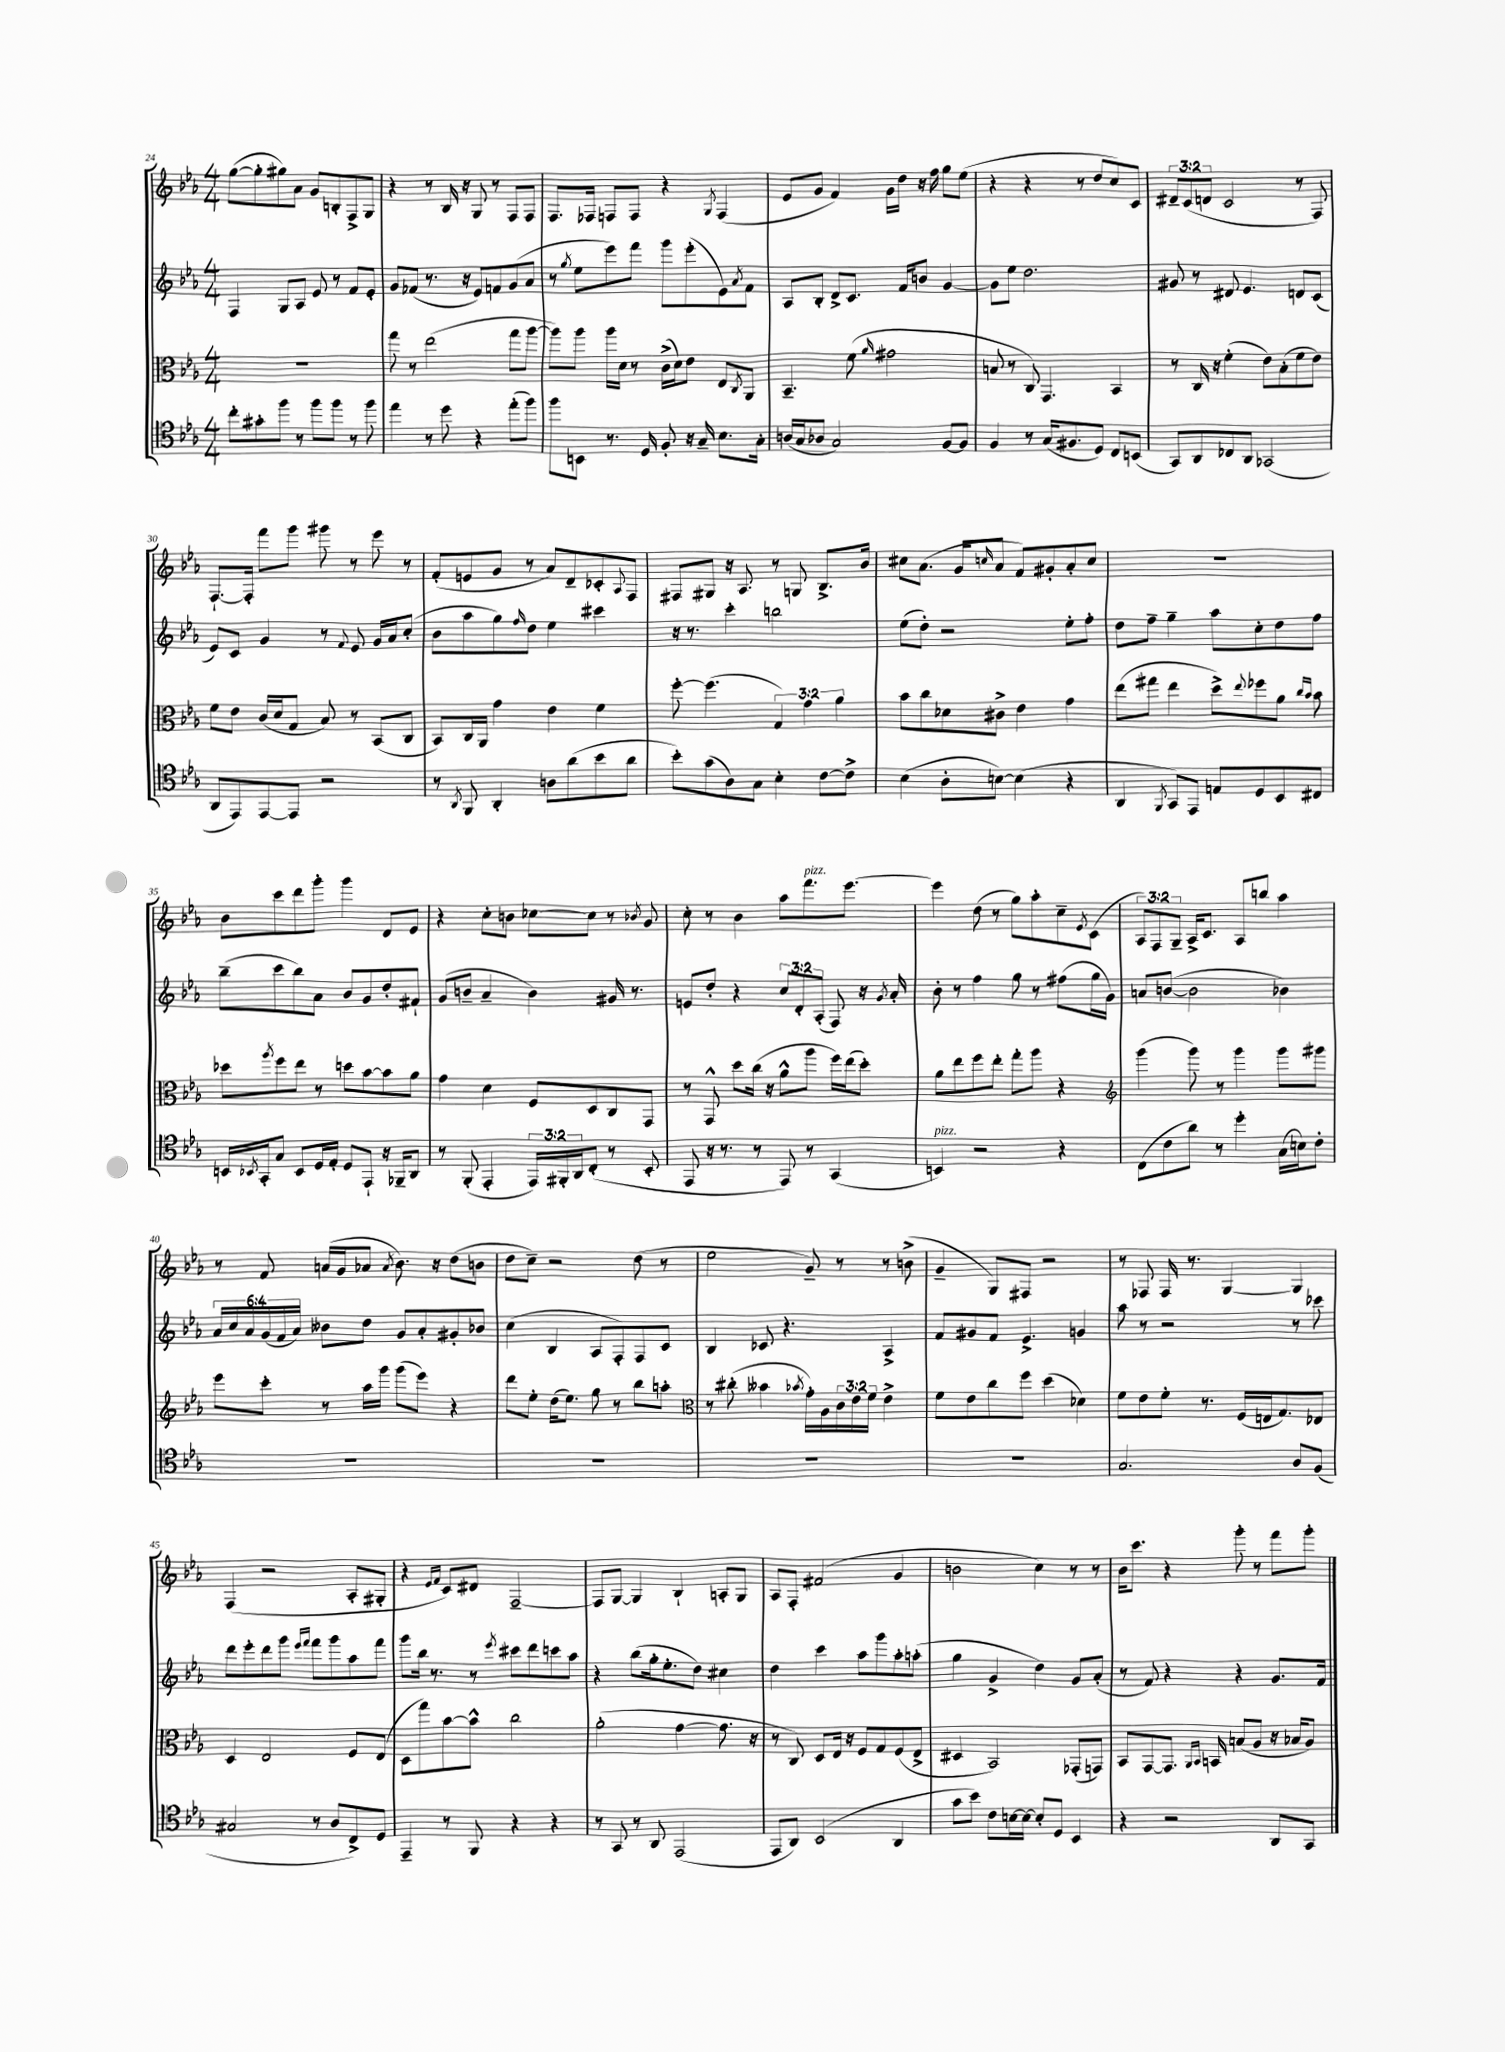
<<
\new StaffGroup <<
\new Staff = "s0" {
    \clef treble \key ees \major \numericTimeSignature \time 4/4 \override Staff.TupletNumber.text = #tuplet-number::calc-fraction-text
    g''8~( g''8-. gis''8) aes'8 g'8 b8-. f8-> g8 |
    r4 r8 bes16 r16 g8 r8 f8 f8 |
    f8. fes16 f8 f8 r4 \acciaccatura { g8 } f4( |
    ees'8 g'8 f'4) g'16 d''16 r16 f''16 g''8 ees''8( |
    r4 r4 r8 d''8 c''8) c'8 |
    \tuplet 3/2 { dis'8-- c'8( d'8 } c'2 r8 f8) |
    f8.~-! f16-. f'''8 g'''8 gis'''8 r8 ees'''8 r8 |
    f'8-.( e'8 g'8 r8 aes'8) d'8-- ces'8-. \appoggiatura { aes8 } f8 |
    fis8 gis8 r16 aes8. r8 g8 bes8.-> bes'16 |
    cis''8 aes'8.( g'16 \grace { c''16 } aes'8 f'8) gis'8-. aes'8-. c''8 |
    R1 |
    bes'8 c'''8 d'''8 g'''8-. g'''4 d'8 ees'8 |
    r4 c''8-. b'8 ces''8~ ces''8 r8 \acciaccatura { bes'8 } g'8 |
    c''8-. r8 bes'4 aes''8 f'''8.^\markup { \italic "pizz." } ees'''8.~ |
    ees'''4 d''8( r8 g''8) aes''8-. c''8-- \acciaccatura { ees'8 } c'8( |
    \tuplet 3/2 { aes8) f8 g8-- } aes16-> c'8. aes8 b''8 aes''4 |
    r8 f'8 a'16( g'16 aes'8 \acciaccatura { aes'8 } bes'8.) r16 d''8( b'8 |
    d''8 c''8--) r2 d''8( r8 |
    ees''2 g'8--) r8 r8 b'8->( |
    g'4-- g8) fis8 r2 |
    r8 fes8 fes16 r8. g4~ g4 |
    f4( r2 aes8-. gis8-. |
    r4 \grace { ees'16 f'16 } c'8) dis'8 f2~-- |
    f8 g8~ g4 bes4-! a8-. g8 |
    aes8 f8-. fis'2( g'4 |
    b'2 c''4) r8 r8 |
    bes'16 c'''8. r4 g'''8-. r8 f'''8 g'''8-. \bar "|." |
}
\new Staff = "s1" {
    \clef treble \key ees \major \numericTimeSignature \time 4/4 \override Staff.TupletNumber.text = #tuplet-number::calc-fraction-text
    f4 g8 aes8 ees'8 r8 f'8 ees'8-. |
    g'8 fes'8( r8. r16 ees'8) f'8 g'8( aes'8 |
    r8 \acciaccatura { g''8 } ees''8 ees'''8) f'''8 g'''8 ees'''8-.( ees'8) \acciaccatura { aes'8 } f'8 |
    aes8 bes8-. d'8-> c'8. f'16 b'8 g'4~ |
    g'8 ees''8 d''2. |
    gis'8 r8 dis'8 ees'4. d'8 c'8( |
    ees'8) c'8 g'4 r8 \appoggiatura { f'8 } ees'8 g'16 aes'16 c''8-.( |
    bes'8 aes''8 g''8) \grace { f''16 } d''8 ees''4 cis'''4 |
    r16 r8. c'''4-. b''2 |
    ees''8( d''8-.) r2 ees''8-. f''8-. |
    d''8 f''8-- g''4-- aes''8 c''8-. d''8 f''8 |
    bes''8--( c'''8 bes''8) aes'8 bes'8 g'8 d''8-. fis'8-! |
    g'8( b'8-- aes'4-- b'4) gis'16 r8. |
    e'8 d''8-. r4 \tuplet 3/2 { c''8 d'8-. aes8-.( } f8) r16 \acciaccatura { g'8 } aes'16-. |
    bes'8-. r8 f''4 g''8 r8 fis''8( g''16 g'16) |
    a'8 b'8~( b'2 bes'4) |
    \tuplet 6/4 { aes'16 c''16 aes'16 g'16( f'16 aes'16) } beses'8 d''8 g'8 aes'8-. gis'8-. bes'8 |
    c''4( bes4 aes8 f8-.) f8 c'8 |
    bes4 ces'8 r4. aes4-> |
    f'8 gis'8 f'8 ees'4.-> g'4 |
    aes''8 r8 r2 r8 ces'''8 |
    d'''8 ees'''8-. d'''8 g'''8 \grace { ees'''16 f'''16 } f'''8 g'''8 aes''8 f'''8 |
    g'''8 bes''16 r8. r8 \acciaccatura { ees'''8 } cis'''8 d'''8 c'''8 aes''8 |
    r4 bes''8( g''16-. ees''8.-. d''8) cis''4 |
    d''4 c'''4 aes''8 g'''8 aes''8-. a''8-.( |
    g''4 g'4-> d''4) g'8 aes'8-.( |
    r8 f'8) r4 r4 g'8. f'16 \bar "|." |
}
\new Staff = "s2" {
    \clef alto \key ees \major \numericTimeSignature \time 4/4 \override Staff.TupletNumber.text = #tuplet-number::calc-fraction-text
    R1 |
    g''8 r8 ees''2( g''8 aes''8~ |
    aes''8) aes''8 aes''16 d'16 r8 c'16->( d'16) ees'8 ees8 \acciaccatura { c8 } aes,8 |
    bes,4.-- f'8( \grace { aes'16 } gis'2 |
    b8 r8 c8) g,4. bes,4 |
    r8 c16 r16 f'4-.( ees'8) bes8-.( f'8 ees'8) |
    f'8 ees'8 c'16( d'16 g8 bes8) r8 bes,8( c8 |
    bes,8) c16 aes,16 g'4 ees'4 f'4 |
    f''8~-. f''4.( \tuplet 3/2 { g4) g'4 aes'4 } |
    bes'8 c''8 des'8 cis'8-> ees'4 g'4 |
    ees''8( gis''8 ees''4 d''8->) \appoggiatura { ees''8 } fes''8 aes'8 \grace { c''16 bes'16 } bes'8 |
    des''8 \acciaccatura { aes''8 } f''8 ees''8 r8 d''8 bes'8~ bes'8 aes'8 |
    g'4 d'4 f8 d8 c8 g,8 |
    r8 g,8-^ d''8 c''16( r16 aes'8-^ aes''8 f''16) ees''16( d''8-.) |
    aes'8 ees''8 f''8 ees''8-. g''8-. aes''8 r4 |
    \clef treble g'''4( g'''8) r8 g'''4 g'''8 gis'''8 |
    ees'''8 c'''8-. r8 aes''16 g'''16 g'''8( ees'''8) r4 |
    d'''8 ees''8-. d''16( ees''8.) g''8 r8 bes''8 a''8-. |
    \clef alto r8 cis''8-.( beses'4 \acciaccatura { bes'8 } g'16-.) aes16 \tuplet 3/2 { c'16 ees'16 f'16 } ees'4-> |
    f'8 ees'8 c''8 f''8 d''4( des'4) |
    f'8 ees'8 f'8-. r8. f16( e16 g8.) ees8 |
    d4 ees2 f8 ees8( |
    d8 g''8) bes'8~ bes'8-^ c''2 |
    aes'2-.( g'4~ g'8. r16 |
    r8 c8) d8 ees16 r16 f8 g8 f8( ees8-> |
    dis4 bes,2) ges,8-.( g,8) |
    bes,8 g,8~ g,8. \grace { aes,16 bes,16 } b,16 b8( aes8 r16 bes16 aes8) \bar "|." |
}
\new Staff = "s3" {
    \clef tenor \key ees \major \numericTimeSignature \time 4/4 \override Staff.TupletNumber.text = #tuplet-number::calc-fraction-text
    c''8-. gis'8-. f''8 r8 f''8 f''8 r8 f''8 |
    ees''4 r8 d''8 r4 ees''8-.( f''8) |
    f''8 b,8 r8. d16 f8-. r16 g16-- bes8. g16-. |
    a16( g16 aes8 g2) f8~ f8 |
    f4 r8 g16( fis8. d8) c8 b,8( |
    g,8) aes,8 ces8 aes,8 ges,2( |
    aes,8 ees,8) ees,8~ ees,8 r2 |
    r8 \acciaccatura { aes,8 } f,8 aes,4-. a8 aes'8( bes'8 aes'8 |
    bes'8-.) g'8( aes8) g8 bes4-. c'8~ c'8-> |
    bes4( aes8-. b8~) b4( r4 |
    aes,4 \acciaccatura { f,8 } g,8) ees,8 e8 d8 bes,8 cis8 |
    b,16 \acciaccatura { bes,8 } g,16-. g8 bes,8 d16 ees16-. d8 ees,8-! r16 fes,16-- aes,8 |
    r8 f,8-.( ees,4-. \tuplet 3/2 { ees,16) fis,16-. aes,16 } c8-.( r8 bes,8-. |
    ees,8 r16 r8. r8 ees,8) r8 g,4( |
    b,4^\markup { \italic "pizz." }) r2 r4 |
    c8( c'8 aes'8) r8 d''4-. g16( b16) c'8-. |
    R1 |
    R1 |
    R1 |
    R1 |
    g2. aes8 f8( |
    gis2 r8 aes8 c8->) d8 |
    ees,4-- r8 f,8 r4 r4 |
    r8 g,8 r8 aes,8 ees,2( |
    ees,8 aes,8) bes,2( aes,4 |
    g'8 bes'8) c'8 b16~ b16~ b8-. d8 bes,4 |
    r4 r2 aes,8 g,8 \bar "|." |
}
>>
>>
\layout { \context { \Score currentBarNumber = #24 } }
